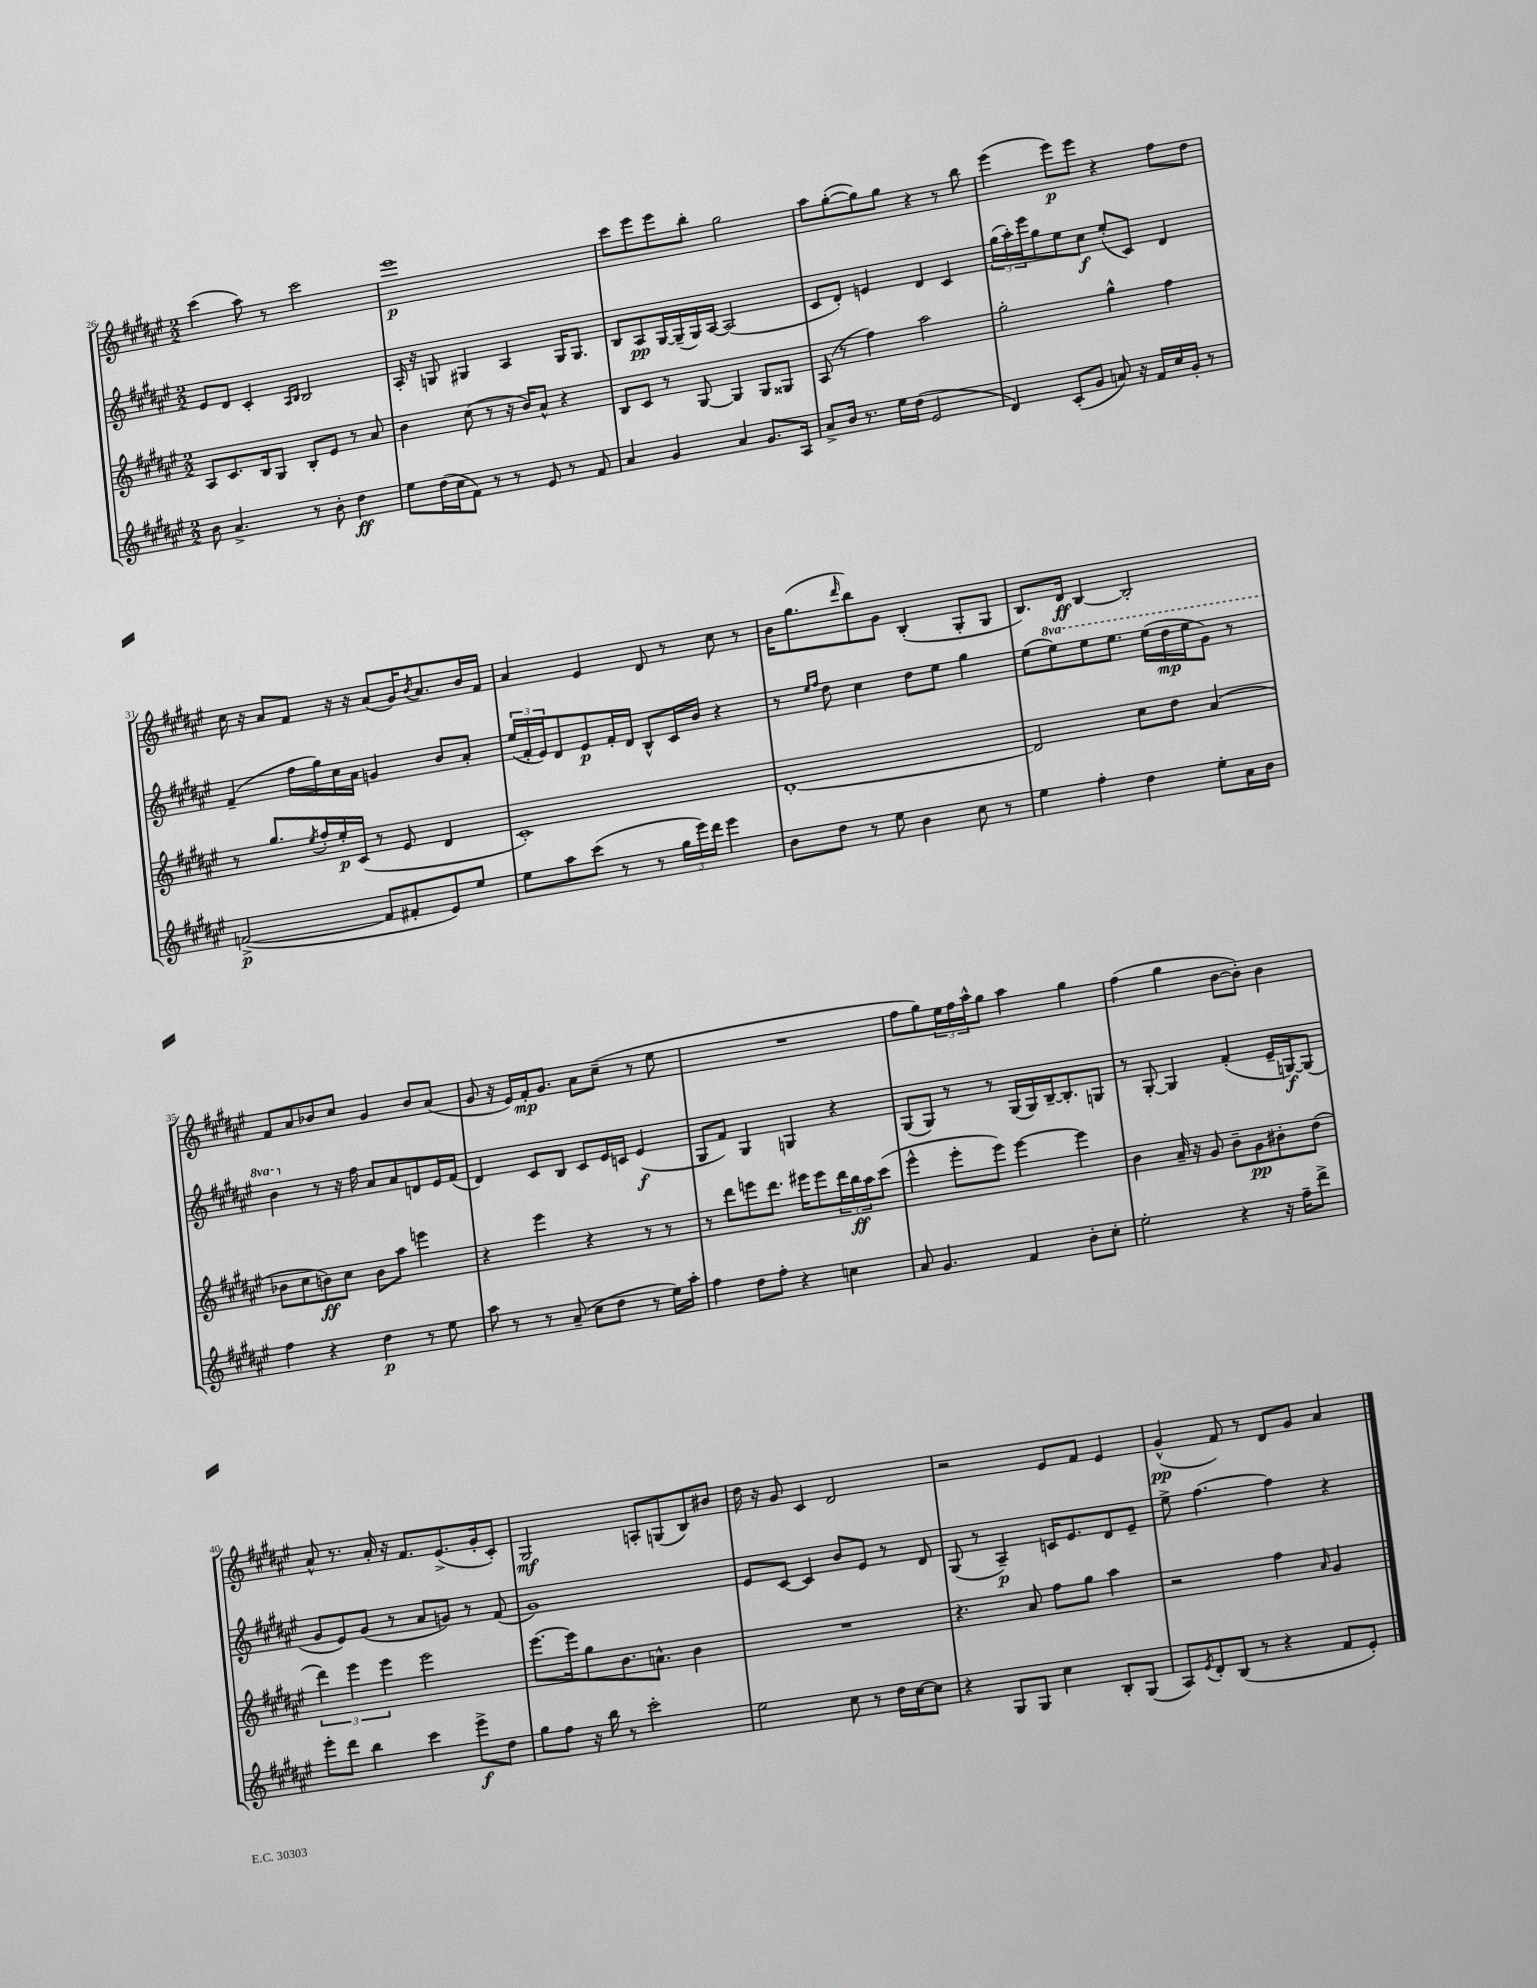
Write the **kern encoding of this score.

**kern	**kern	**kern	**kern
*staff4	*staff3	*staff2	*staff1
*clefG2	*clefG2	*clefG2	*clefG2
*k[f#c#g#d#a#e#]	*k[f#c#g#d#a#e#]	*k[f#c#g#d#a#e#]	*k[f#c#g#d#a#e#]
*M2/2	*M2/2	*M2/2	*M2/2
8b	8A#	8e#	(4ccc#
4.a#^	8.c#	8d#	.
.	.	4c#'	8aa#)
.	16B	.	.
.	8G#	.	8r
.	.	16qqA#	.
.	.	16qqB	.
8r	8B'	2B	2ccc#
8b'	8e#	.	.
4dd#	8r	.	.
.	8a#	.	.
=	=	=	=
8ee#	4b	16A#'	1eee#
.	.	16r	.
(16dd#	.	8G	.
16cc#	.	.	.
8f#)	(8cc#	4G#	.
8r	8r	.	.
8r	16r	4A#	.
.	16b)	.	.
8e#	8a#^^	.	.
8r	4r	16G#	.
.	.	8.G#	.
8f#	.	.	.
=	=	=	=
4a#	8B	8B	8ccc#
.	8c#	8A#	8eee#
4g#	8r	[16G#	8eee#
.	.	(16G#~]	.
.	[8G#	16G#)	8bb'
.	.	[16A#	.
4a#	4G#]	(2A#]	2gg#
8.g#	8G#	.	.
.	8G##	.	.
16A#	.	.	.
=	=	=	=
8a#^	(8A#	8c#	8aa#
16b	8r	8d#')	([8gg#'
8.r	.	.	.
.	4ff#)	4e	8gg#])
16ee#	.	.	8gg#
(16dd#	.	.	.
2e#	2aa#	4d#	4r
.	.	4c#	8r
.	.	.	8bb
=	=	=	=
4d#)	2gg#'	(24gg#	(4eee#
.	.	24aa#')	.
.	.	24eee#	.
.	.	8gg#	.
(8c#'	.	8ee#	8eee#)
8g#	.	8cc#	8eee#
8a)	4gg#^^	(8ee#'	4r
16r	.	8c#)	.
16f#	.	.	.
16cc#	4ff#	4d#	8ff#
16g#'	.	.	.
8r	.	.	8dd#
=	=	=	=
([2f^	8r	(4f#~	16cc#
.	.	.	16r
.	8.gg#	.	8a#
.	.	16ff#	8f#
.	8qee#	.	.
.	16ff#'	16gg#)	.
.	16ee#'	16cc#	16r
.	(16c#	16a#	16r
8f]	8r	4g	(8a#
8f#'	8e#	.	16g#)
.	.	.	8qb
.	.	.	8.a#
8e#)	4d#	8b	.
8ee#	.	8a#'	16b
.	.	.	16f#
=	=	=	=
8ee#	1c#')	(24ee#	4a#
.	.	24f#'	.
.	.	24e#)	.
8aa#	.	8d#	.
(8ccc#	.	8e#	4e#
8r	.	16f#'	.
.	.	16d#	.
8r	.	8B^^	8d#
24gg#	.	16c#	8r
24eee#)	.	.	.
.	.	16b	.
24ddd#	.	.	.
4eee#	.	4r	8cc#
.	.	.	8r
=	=	=	=
8b	[1d#'	8r	16b
.	.	.	(8.gg#
.	.	16qqee#	.
.	.	16qqff#	.
8dd#	.	8dd#	.
.	.	.	16qqddd#
8r	.	4cc#	8bb)
8ee#	.	.	8g#
4b	.	8dd#	(4B'
.	.	8ee#	.
8cc#	.	4gg#	8G#'
8r	.	.	8G#
=	=	=	=
4ee#	2d#]	(8ee#	8.B)
.	.	8eee#)	.
.	.	.	16d#
4ff#'	.	8eee#	[4B
.	.	8.eee#	.
4dd#	8cc#	.	2B']
.	.	(16eee#	.
.	8dd#	16ddd#	.
.	.	16eee#	.
8ee#'	(4a#	8gg#)	.
16a#	.	8r	.
16b	.	.	.
=	=	=	=
4ff#	8b-	4bb	8f#
.	8cc#	.	8a#
4r	8b)	8r	8b-
.	8cc#	16r	8cc#
.	.	16ff#	.
4dd#	8b	8a#	4g#
.	8aa#	8a#	.
8r	4eee	8d	8b-
8ee#	.	16e#	(8a#
.	.	(16f#	.
=	=	=	=
8aa#	4r	4d#)	8g#
8r	.	.	16r
.	.	.	16e#)
8r	4eee#	8c#	16f#'
.	.	.	8.g#
(8a#~	.	8B	.
8cc#	4r	8c#	8a#
8dd#	.	16e#	(8cc#~
.	.	16c	.
8r	8r	(4e#	8r
16ee#)	8r	.	8ee#
16aa#'	.	.	.
=	=	=	=
4ff#	8r	8G#	1r
.	8ddd#	8f#)	.
8dd#	8eee	4G#	.
8ff#'	8.ddd#	.	.
4r	.	4G	.
.	16eee#	.	.
.	8eee#	.	.
4cc	24ddd#	4r	.
.	24bb	.	.
.	24aa#	.	.
.	(8ccc#	.	.
=	=	=	=
8a#	4eee#^^	(8G#	8ff#
4.g#	.	8G#)	8gg#)
.	8eee#'	8r	24ee#
.	.	.	24ff#
.	.	.	24aa#^^
.	8eee#)	8r	8gg#
4f#	[4eee#	(16G#	4aa#
.	.	16G#)	.
.	.	[16B~	.
.	.	8.B']	.
8b'	4eee#]	.	4gg#
8cc#'	.	8G	.
=	=	=	=
2ee#'	4b	8r	(4ff#
.	.	[8G#'	.
.	16a#~	4G#]	4gg#
.	16r	.	.
.	8g#	.	.
4r	8b~	(4f#'	[8b
.	8g#	.	8b'])
16r	8b#'	16e#~	4b
16ff#~	.	[16G)	.
8ddd#^	(8dd#	(8G]	.
=	=	=	=
8eee#'	6ddd#)	8g#	8a#^^
8ddd#	.	8e#)	8.r
.	6eee#	.	.
4bb	.	(8g#	.
.	.	.	16a#'
.	6eee#	.	.
.	.	8r	16r
.	.	.	8.f#
4ccc#	2eee#	8a#	.
.	.	8g)	(8.e#^
8eee#^	.	8r	.
.	.	.	16g#'
8dd#	.	(8f#	8c#')
=	=	=	=
8gg#	[8.eee#	1g#)	2G#
8ff#	.	.	.
.	16eee#]	.	.
16r	8gg#	.	.
16bb	.	.	.
8r	8.b	.	.
2ccc#'	.	.	8A'
.	8.a^^	.	.
.	.	.	(8G
.	4b	.	8B)
.	.	.	8b#
=	=	=	=
2ee#	1r	8e#	16dd#
.	.	.	16r
.	.	[8c#	8g#
.	.	4c#]	4c#
8cc#	.	8b	2d#
8r	.	8e#	.
16dd#	.	8r	.
[16cc#	.	.	.
8cc#]	.	8d#	.
=	=	=	=
4r	4.r	(8G#	2r
.	.	8r	.
8G#	.	4A#~)	.
8G#	8a#	.	.
4cc#	8ff#	16c	8e#
.	.	8.e#	.
.	8gg#	.	8f#
8B'	4aa#	8d#	4e#
(8G#	.	8e#~	.
=	=	=	=
8A#)	2r	8ee#^	(4g#^^
8qe#	.	.	.
8d#'	.	[4.ff#	.
(8B	.	.	8f#)
8r	.	.	8r
4r	4ff#	4ff#]	8d#
.	.	.	8g#
.	16qqa#	.	.
8f#	4g#	4r	4a#
8e#')	.	.	.
==	==	==	==
*-	*-	*-	*-
